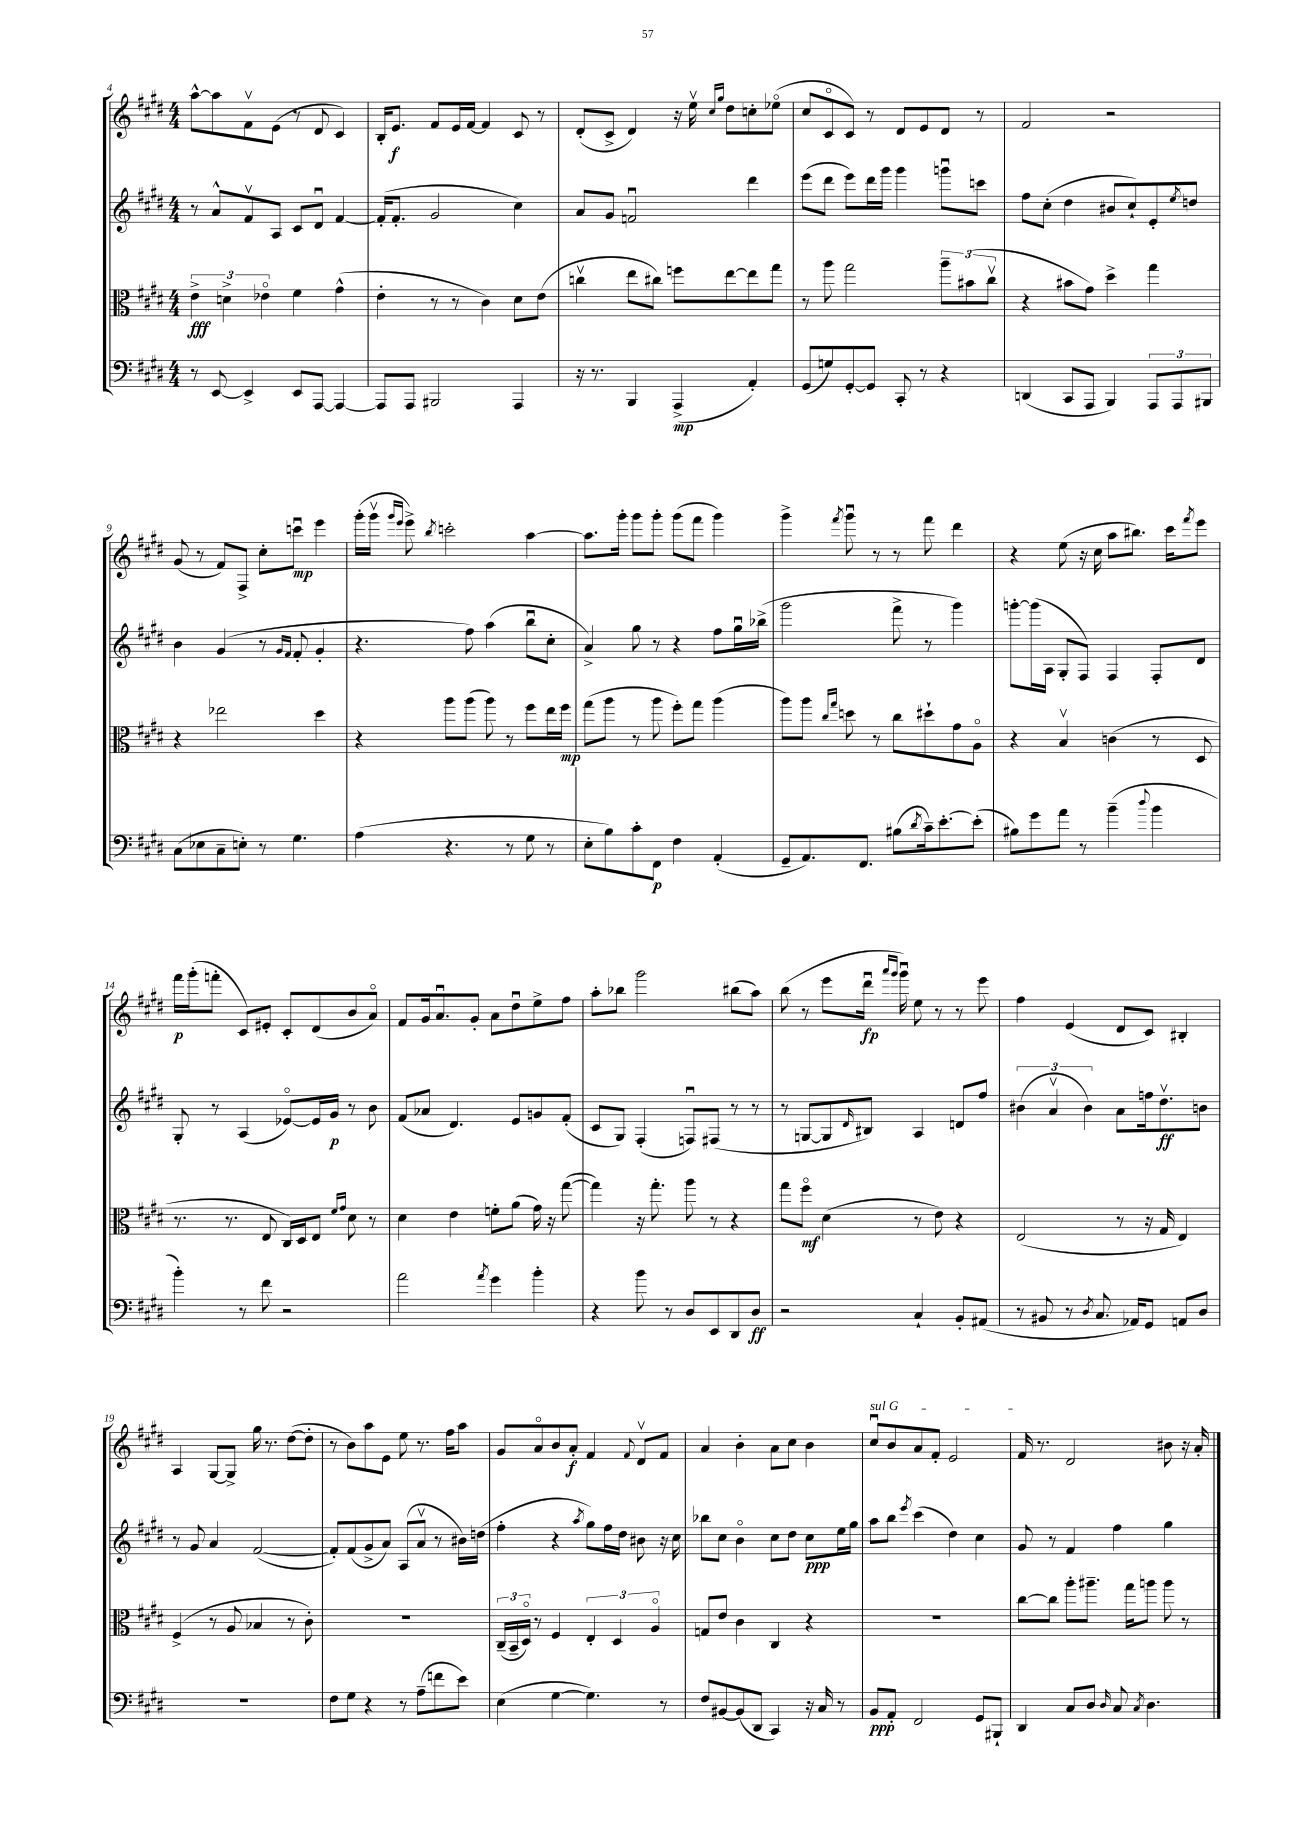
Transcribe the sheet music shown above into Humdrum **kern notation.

**kern	**kern	**kern	**kern
*staff4	*staff3	*staff2	*staff1
*clefF4	*clefC3	*clefG2	*clefG2
*k[f#c#g#d#]	*k[f#c#g#d#]	*k[f#c#g#d#]	*k[f#c#g#d#]
*M4/4	*M4/4	*M4/4	*M4/4
8r	6e^	8r	[8aa^^
[8EE	.	8a^^	8aa]
.	6d^	.	.
4EE^]	.	8f#v	8f#v
.	6e-o	.	.
.	.	8A	(8e
8EE	4f#	8c#	8r
[8AAA	.	8d#u	8d#
4AAA_	(4g#^^	[4f#	4c#)
=	=	=	=
8AAA]	4e'	(16f#']	16B'
.	.	8.f#'	8.e
8AAA	.	.	.
2BBB#	8r	2g#	8f#
.	8r	.	16e
.	.	.	[16f#
.	4c#)	.	4f#]
4AAA	8d#	4cc#)	8c#
.	(8e	.	8r
=	=	=	=
16r	4ccv	8a	(8d#'
8.r	.	.	.
.	.	8g#	8c#^
4BBB	8ee	2fu	4d#)
.	8cc#)	.	.
(4AAA^	8ff	.	16r
.	.	.	16eev
.	.	.	16qqcc#
.	.	.	16qqgg#
.	[8ee	.	8dd#
4AA')	8ee]	4ddd#	8cc'
.	8gg#	.	(8ee-o
=	=	=	=
(8GG#	8r	(8eee	8cc#
8G)	8aa	8ddd#	8c#o
[8GG#'	2gg#	8eee)	8c#)
8GG#]	.	16ddd#	8r
.	.	16ggg#	.
8CC#'	.	4ggg#	8d#
8r	.	.	8e
4r	12aa~	8gggu	8d#
.	(12b#	.	.
.	.	8ccc	8r
.	12cc#v	.	.
=	=	=	=
(4DD	4r	8ff#	2f#
.	.	(8cc#'	.
8CC#	8b#	4dd#	.
8AAA	8g#)	.	.
4BBB)	4dd#^	8b#	2r
.	.	8cc#`)	.
12AAA	4gg#	8e'	.
12AAA	.	.	.
.	.	8qee	.
.	.	8dd	.
12BBB#	.	.	.
=	=	=	=
(8C#	4r	4b	(8g#
8E-	.	.	8r
8C#~	2ee-	(4g#	8f#)
8E')	.	.	8F#^
8r	.	8r	8cc#'
.	.	16qqg#	.
.	.	16qqf#	.
4.G#	.	8f#'	8cccu
.	4dd#	4g#'	4eee
=	=	=	=
(4A	4r	4.r	(16ggg#'
.	.	.	16ggg#v
.	.	.	16qqggg#
.	.	.	16qqeee
.	.	.	8eee^)
.	.	.	8qbb
4.r	8aa	.	2ccc'
.	(8aa	8ff#)	.
.	8aa)	(4aa	.
8r	8r	.	.
8G#	8ff#	8bbu	[4aa
8r	16ee	8cc#'	.
.	16ff#	.	.
=	=	=	=
8E'	(8gg#	4a^)	8.aa]
8B)	8aa	.	.
.	.	.	16ggg#'
8c#'	8r	8gg#	8ggg#
8FF#	8aa	8r	8ggg#'
4F#	8ff#')	4r	(8ggg#
.	8gg#	.	8fff#
(4AA'	(4aa	8ff#	4ggg#)
.	.	16gg#u	.
.	.	(16bb-^	.
=	=	=	=
8GG#~	8aa)	2ggg#	4ggg#^
8.AA)	8aa	.	.
.	16qqcc#	.	.
.	16qqgg#	.	8qfff#
.	8dd	.	8ggg#u
8.FF#	.	.	.
.	8r	.	8r
(8B#	8cc#	8fff#^	8r
8qd#	.	.	.
16c#~)	8dd#`	8r	8fff#
[8.e'	.	.	.
.	8g#	4ggg#)	4ddd#
(8e']	8Ao	.	.
=	=	=	=
8B#)	4r	[8ggg'	4r
8g#	.	(16ggg]	.
.	.	16A	.
8a	4Bv	8G#'	(8ee
8r	.	8F#)	16r
.	.	.	16cc#
(4b~	(4c	4F#	8aa
.	.	.	8.bb#)
8qqdd#	.	.	.
4b	8r	8F#'	.
.	.	.	16ccc#
.	.	.	8qfff#
.	8D#	8d#	8eee
=	=	=	=
4b')	8.r	8G#'	16fff#
.	.	.	(16ggg#'
.	.	8r	8fff'
.	8.r	.	.
8r	.	(4A	8c#)
8f#	8E	.	8e#'
2r	16C#)	[8e-o)	8c#'
.	16D#	.	.
.	8E	16e-]	(8d#
.	.	16g#	.
.	16qqf#	.	.
.	16qqg#	.	.
.	8d#	8r	8b
.	8r	8b	8ao)
=	=	=	=
2a	4d#	(8f#	8f#
.	.	8a-	16g#
.	.	.	8.au
.	4e	4.d#)	.
.	.	.	8g#'
8qa	.	.	.
4g#	8f'	.	8a
.	(8a	8e	8dd#u
4b'	16g#)	8g	8ee^
.	16r	.	.
.	([8gg#	(8f#'	8ff#
=	=	=	=
4r	4gg#])	8c#	8aa'
.	.	8G#)	8bb-
8b	16r	(4F#'	2ggg#
.	8.gg#'	.	.
8r	.	.	.
8D#	8aa	8Fu)	.
8EE	8r	(8F#	.
8DD#	4r	8r	(8bb#
8D#	.	8r	8aa)
=	=	=	=
2r	8gg#	8r	(8bb
.	8ff#o	[8G	8r
.	(4d#	8G]	8eee
.	.	16qqd#	.
.	.	8B#)	16ddd#u
.	.	.	16qqaaa
.	.	.	16qqggg#
.	.	.	16ggg#u)
4C#`	8r	4A	8ee
.	8e)	.	8r
8BB'	4r	8d	8r
(8AA#	.	8ff#	8eee
=	=	=	=
8r	(2E	(6b#	4ff#
8BB#	.	.	.
.	.	6av	.
8r	.	.	(4e
.	.	6b#)	.
8qD#	.	.	.
8.C#	.	.	.
.	8r	8a	8d#
16AA-)	.	.	.
8GG#	16r	16ff	8c#)
.	16G#	8.dd#v	.
8AA	4E)	.	4B#'
8D#	.	8b	.
=	=	=	=
1r	(4F#^	8r	4A
.	.	8g#	.
.	8r	4a	[8G#
.	8A	.	8G#^]
.	4B-	([2f#	16gg#
.	.	.	8.r
.	8r	.	([8dd#
.	8c#')	.	8dd#']
=	=	=	=
8F#	1r	8f#'])	8r
8G#	.	(8f#	8b)
4r	.	8g#^	8aa
.	.	8a)	8e
8r	.	(8A	8ee
(8A~	.	8av	8.r
8f	.	8r	.
.	.	.	16ff#
8e)	.	16b#)	8aa
.	.	(16dd	.
=	=	=	=
(4E	(24C#~	4ff#'	8g#
.	24BB~	.	.
.	24D#o)	.	.
.	8r	.	8ao
[4G#	4F#	4r	8b
.	.	.	8a'
.	.	8qaa	.
4.G#])	6E'	8gg#)	4f#
.	.	16ff#	.
.	6D#	.	.
.	.	16dd#	.
.	.	.	8qqf#
.	.	8b#	8d#v
.	6Ao	.	.
8r	.	16r	8f#
.	.	16cc#	.
=	=	=	=
8F#	8G	8bb-	4a
[8BB#	8e	8cc#	.
(8BB#]	4c#	4bo	4b'
8DD#	.	.	.
4CC#)	4C#	8cc#	8a
.	.	8dd#	8cc#
16r	4r	8cc#	4b
16C#	.	.	.
8r	.	16ee	.
.	.	16gg#	.
=	=	=	=
8BB	1r	8aa	8cc#u
8AA'	.	8bb	8b
.	.	8qeee	.
2FF#	.	(4ccc#	8a
.	.	.	8f#'
.	.	4dd#)	2e
8GG#	.	4cc#	.
8BBB#`	.	.	.
=	=	=	=
4DD#	[8cc#	8g#	16f#
.	.	.	8.r
.	8cc#]	8r	.
8C#	8aa'	4f#	2d#
8D#	8.aa#~	.	.
16qqD#	.	.	.
8C#	.	4ff#	.
.	16gg#	.	.
8qC#	.	.	.
4.D#	8aa	.	.
.	8aa	4gg#	8b#
.	8r	.	16r
.	.	.	16a'
==	==	==	==
*-	*-	*-	*-
